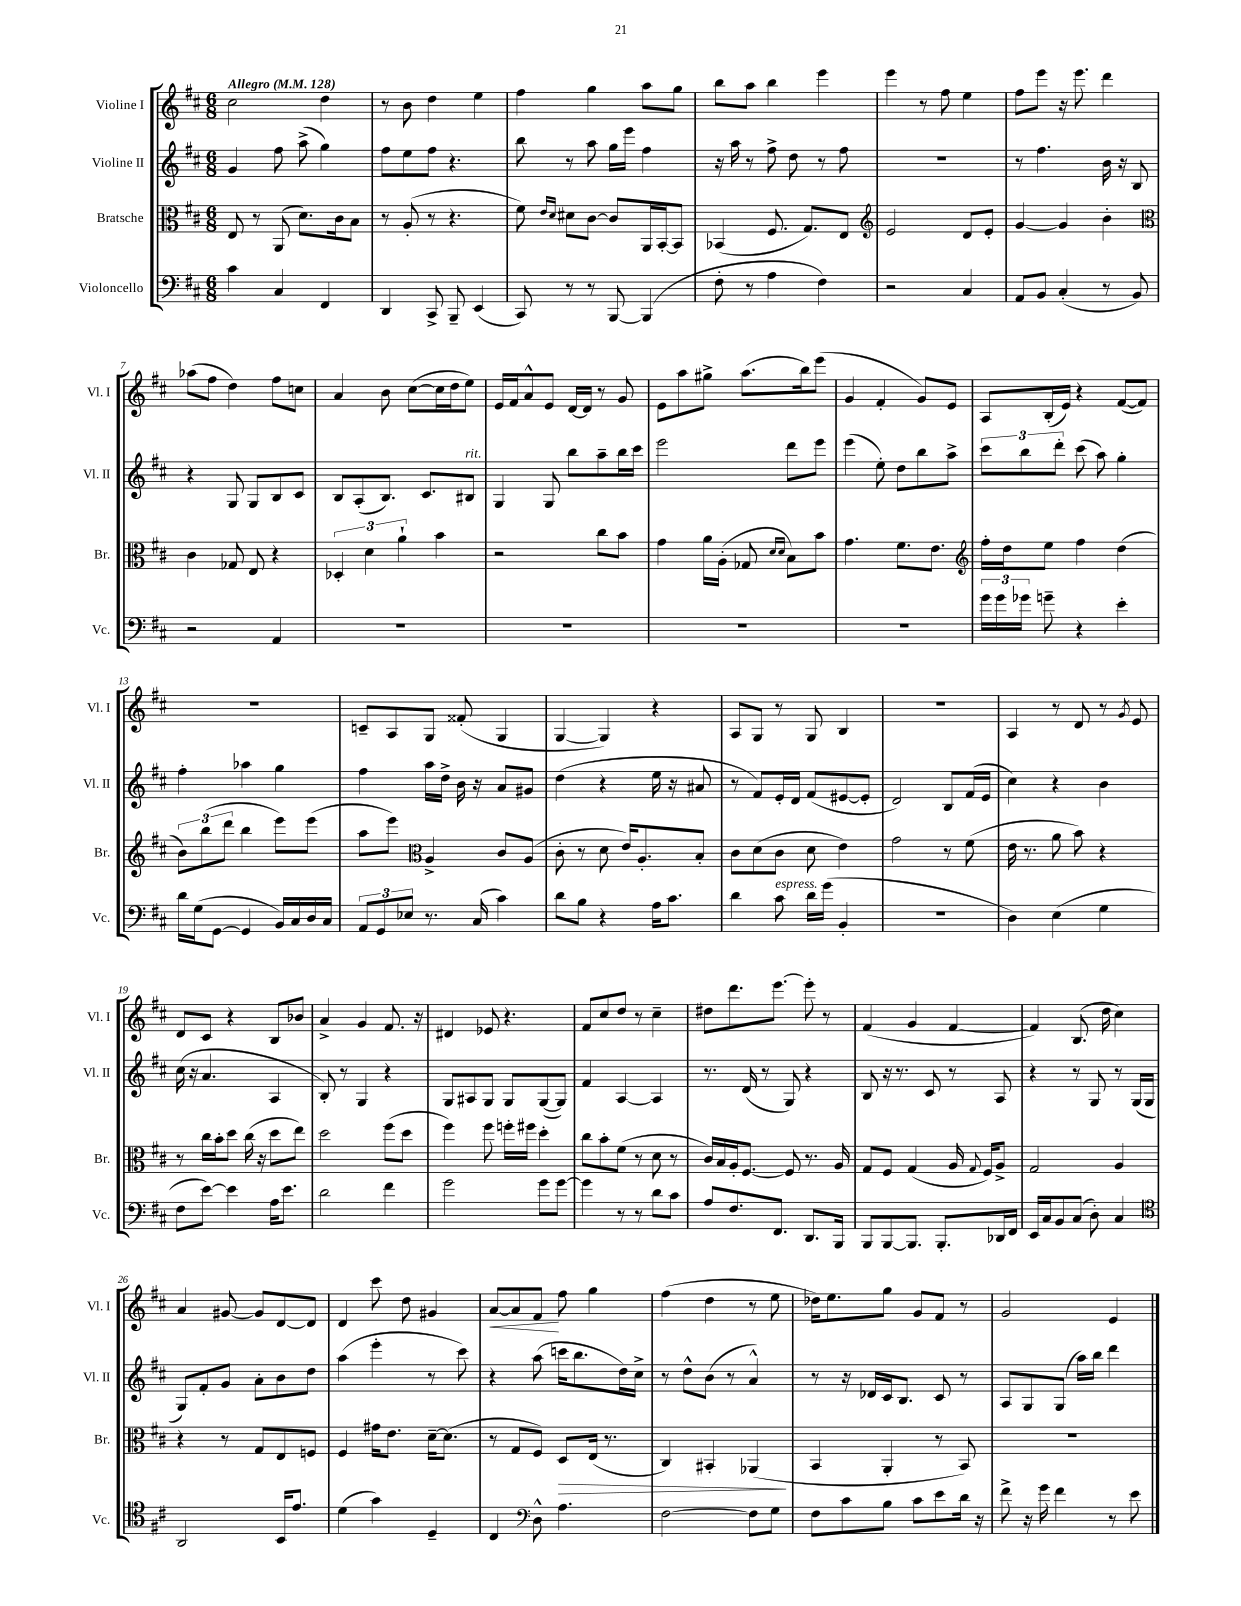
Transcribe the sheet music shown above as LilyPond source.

<<
\new StaffGroup <<
\new Staff = "s0" \with { instrumentName = "Violine I" shortInstrumentName = "Vl. I" } {
    \clef treble \key d \major \numericTimeSignature \time 6/8 \tempo "Allegro" 4 = 128
    \autoBeamOff cis''2 d''4 |
    r8 b'8 d''4 e''4 |
    fis''4 g''4 a''8[ g''8] |
    b''8[ a''8] b''4 e'''4 |
    e'''4 r8 fis''8 e''4 |
    fis''8[ e'''8] r16 e'''8. d'''4 |
    aes''8[( fis''8] d''4) fis''8[ c''8] |
    a'4 b'8 cis''8[~( cis''16 d''16 e''8]) |
    e'16[ fis'16 a'8-^ e'8] d'16[~ d'16] r8 g'8 |
    e'8[ a''8 gis''8]-> a''8.[( b''16) e'''8]( |
    g'4 fis'4-. g'8[) e'8] |
    a8[ b16-.( e'16]) r4 fis'8[~( fis'8]) |
    R2. |
    c'8[-- a8 g8] fisis'8-.( g4 |
    g4~ g4) r4 |
    a8[ g8] r8 g8 b4 |
    R2. |
    a4 r8 d'8 r8 \acciaccatura { g'8 } e'8 |
    d'8[ cis'8] r4 b8[ bes'8] |
    a'4-> g'4 fis'8. r16 |
    dis'4 ees'8 r4. |
    fis'8[ cis''8 d''8] r8 cis''4-- |
    dis''8[ d'''8. e'''8.]~ e'''8-. r8 |
    fis'4( g'4 fis'4~ |
    fis'4) b8.( d''16 cis''4) |
    a'4 gis'8~ gis'8[ d'8~ d'8] |
    d'4 cis'''8 d''8 gis'4 |
    a'8[~\< a'8 fis'8]\! fis''8 g''4 |
    fis''4( d''4 r8 e''8 |
    des''16[) e''8. g''8] g'8[ fis'8] r8 |
    g'2 e'4 \bar "|." |
}
\new Staff = "s1" \with { instrumentName = "Violine II" shortInstrumentName = "Vl. II" } {
    \clef treble \key d \major \numericTimeSignature \time 6/8
    \autoBeamOff g'4 fis''8 a''8->( g''4) |
    fis''8[ e''8 fis''8] r4. |
    b''8 r8 a''8 g''16[ e'''16] fis''4 |
    r16 a''16 r8 fis''8-> d''8 r8 fis''8 |
    R2. |
    r8 fis''4. b'16 r16 b8 |
    r4 g8 g8[ b8 cis'8] |
    b8[ a8-.( b8.]) cis'8.[ bis8]^\markup { \italic "rit." } |
    g4 g8 b''8[ a''8-- b''16 cis'''16] |
    e'''2 d'''8[ e'''8] |
    e'''4( e''8-.) d''8[ b''8 a''8]-> |
    \tuplet 3/2 { cis'''8[ b''8 d'''8]-. } cis'''8( a''8) g''4-. |
    fis''4-. aes''4 g''4 |
    fis''4 a''16[ d''16]-> b'16 r16 a'8[ gis'8] |
    d''4( r4 e''16 r16 ais'8 |
    r8 fis'8[) e'16-. d'16] fis'8[( eis'8~ eis'8]-. |
    d'2) b8[ fis'16( e'16] |
    cis''4) r4 b'4 |
    cis''16( r16 a'4. a4 |
    b8-.) r8 g4 r4 |
    g8[ ais8 g8] g8[ g8~( g8]) |
    fis'4 a4~ a4 |
    r8. d'16( r8 g8) r4 |
    b8 r16 r8. cis'8 r8 a8 |
    r4 r8 g8 r8 g16[( g16] |
    g8[) fis'8-. g'8] a'8[-. b'8 d''8] |
    a''4( e'''4-. r8 cis'''8) |
    r4 a''8( c'''16[ b''8. d''16) cis''16]-> |
    r8 d''8[-^ b'8]( r8 a'4-^) |
    r8 r16 des'16[ cis'16 b8.] cis'8 r8 |
    a8[ g8 g8]( a''16[) b''16] d'''4 \bar "|." |
}
\new Staff = "s2" \with { instrumentName = "Bratsche" shortInstrumentName = "Br." } {
    \clef alto \key d \major \numericTimeSignature \time 6/8
    \autoBeamOff e8 r8 a,8( d'8.[) cis'16 b8] |
    r8 a8-.( r8 r4. |
    fis'8) \grace { e'16[ d'16] } dis'8[ cis'8]~ cis'8[ a,16 b,16~-. b,8] |
    bes,4( fis8. g8.[) e8] |
    \clef treble e'2 d'8[ e'8]-. |
    g'4~ g'4 b'4-. |
    \clef alto cis'4 ges8 e8 r4 |
    \tuplet 3/2 { des4-. d'4 a'4-! } b'4 |
    r2 cis''8[ b'8] |
    g'4 a'16[ a16]-.( ges8 \grace { d'16[ d'16] } b8[) b'8] |
    g'4. fis'8.[ e'8.] |
    \clef treble fis''16[-. d''16 e''8] fis''4 d''4( |
    \tuplet 3/2 { b'8[) b''8( d'''8] } b''4 e'''8[) e'''8]( |
    a''8[ e'''8]) \clef alto a4-> cis'8[ a8]( |
    cis'8-. r8 d'8 e'16[) a8.-. b8]-. |
    cis'8[ d'8( cis'8] d'8 e'4) |
    g'2 r8 fis'8( |
    e'16 r8. a'8 b'8) r4 |
    r8 cis''16[ b'16-. d''8] cis''16( r16 d''8[ e''8]) |
    d''2 fis''8[( d''8] |
    fis''4) fis''8 f''16[-. fis''16] d''4-. |
    cis''8[ b'8-. fis'8]( r8 d'8 r8 |
    cis'16[) b16 a16-. fis8.]~ fis8 r8. a16 |
    g8[ fis8] g4( a16 \appoggiatura { g8 } fis16[) a8]-> |
    g2 a4 |
    r4 r8 g8[ e8 f8] |
    fis4 gis'16[ e'8.] d'16[~-- d'8.]( |
    r8 g8[ fis8]) d8[\> e16]( r8. |
    cis4) bis,4-. aes,4\!( |
    b,4 a,4-. r8 b,8) |
    R2. \bar "|." |
}
\new Staff = "s3" \with { instrumentName = "Violoncello" shortInstrumentName = "Vc." } {
    \clef bass \key d \major \numericTimeSignature \time 6/8
    \autoBeamOff cis'4 cis4 fis,4 |
    d,4 cis,8-> b,,8-- e,4( |
    cis,8) r8 r8 b,,8~ b,,4( |
    fis8-. r8 a4 fis4) |
    r2 cis4 |
    a,8[ b,8] cis4-.( r8 b,8) |
    r2 a,4 |
    R2. |
    R2. |
    R2. |
    R2. |
    \tuplet 3/2 { g'16[ g'16 ges'16] } g'8-- r4 e'4-. |
    d'16[ g16( g,8]~ g,4 b,16[) cis16 d16 cis16] |
    \tuplet 3/2 { a,8[ g,8 ees8] } r8. cis16( cis'4) |
    d'8[ b8] r4 a16[ cis'8.] |
    d'4 cis'8^\markup { \italic "espress." } d'16[ g'16]( b,4-. |
    R2. |
    d4) e4( g4 |
    fis8[ e'8]~) e'4 a16[ e'8.] |
    d'2 fis'4 |
    g'2 g'8[ g'8]~ |
    g'4 r8 r8 d'8[ cis'8] |
    a8[ fis8. fis,8.] d,8.[ b,,16] |
    b,,8[ b,,8~ b,,8.] b,,8.[-. des,16 fis,16] |
    e,16[ cis16 b,8 cis8]( d8-.) cis4 |
    \clef tenor a,2 b,16[ e'8.] |
    d'4( g'4) d4-- |
    cis4 \clef bass d8-^ a4. |
    fis2~ fis8[ g8] |
    fis8[ cis'8 b8] cis'8[ e'8 d'16] r16 |
    fis'8-> r16 g'16 fis'4 r8 e'8 \bar "|." |
}
>>
>>
